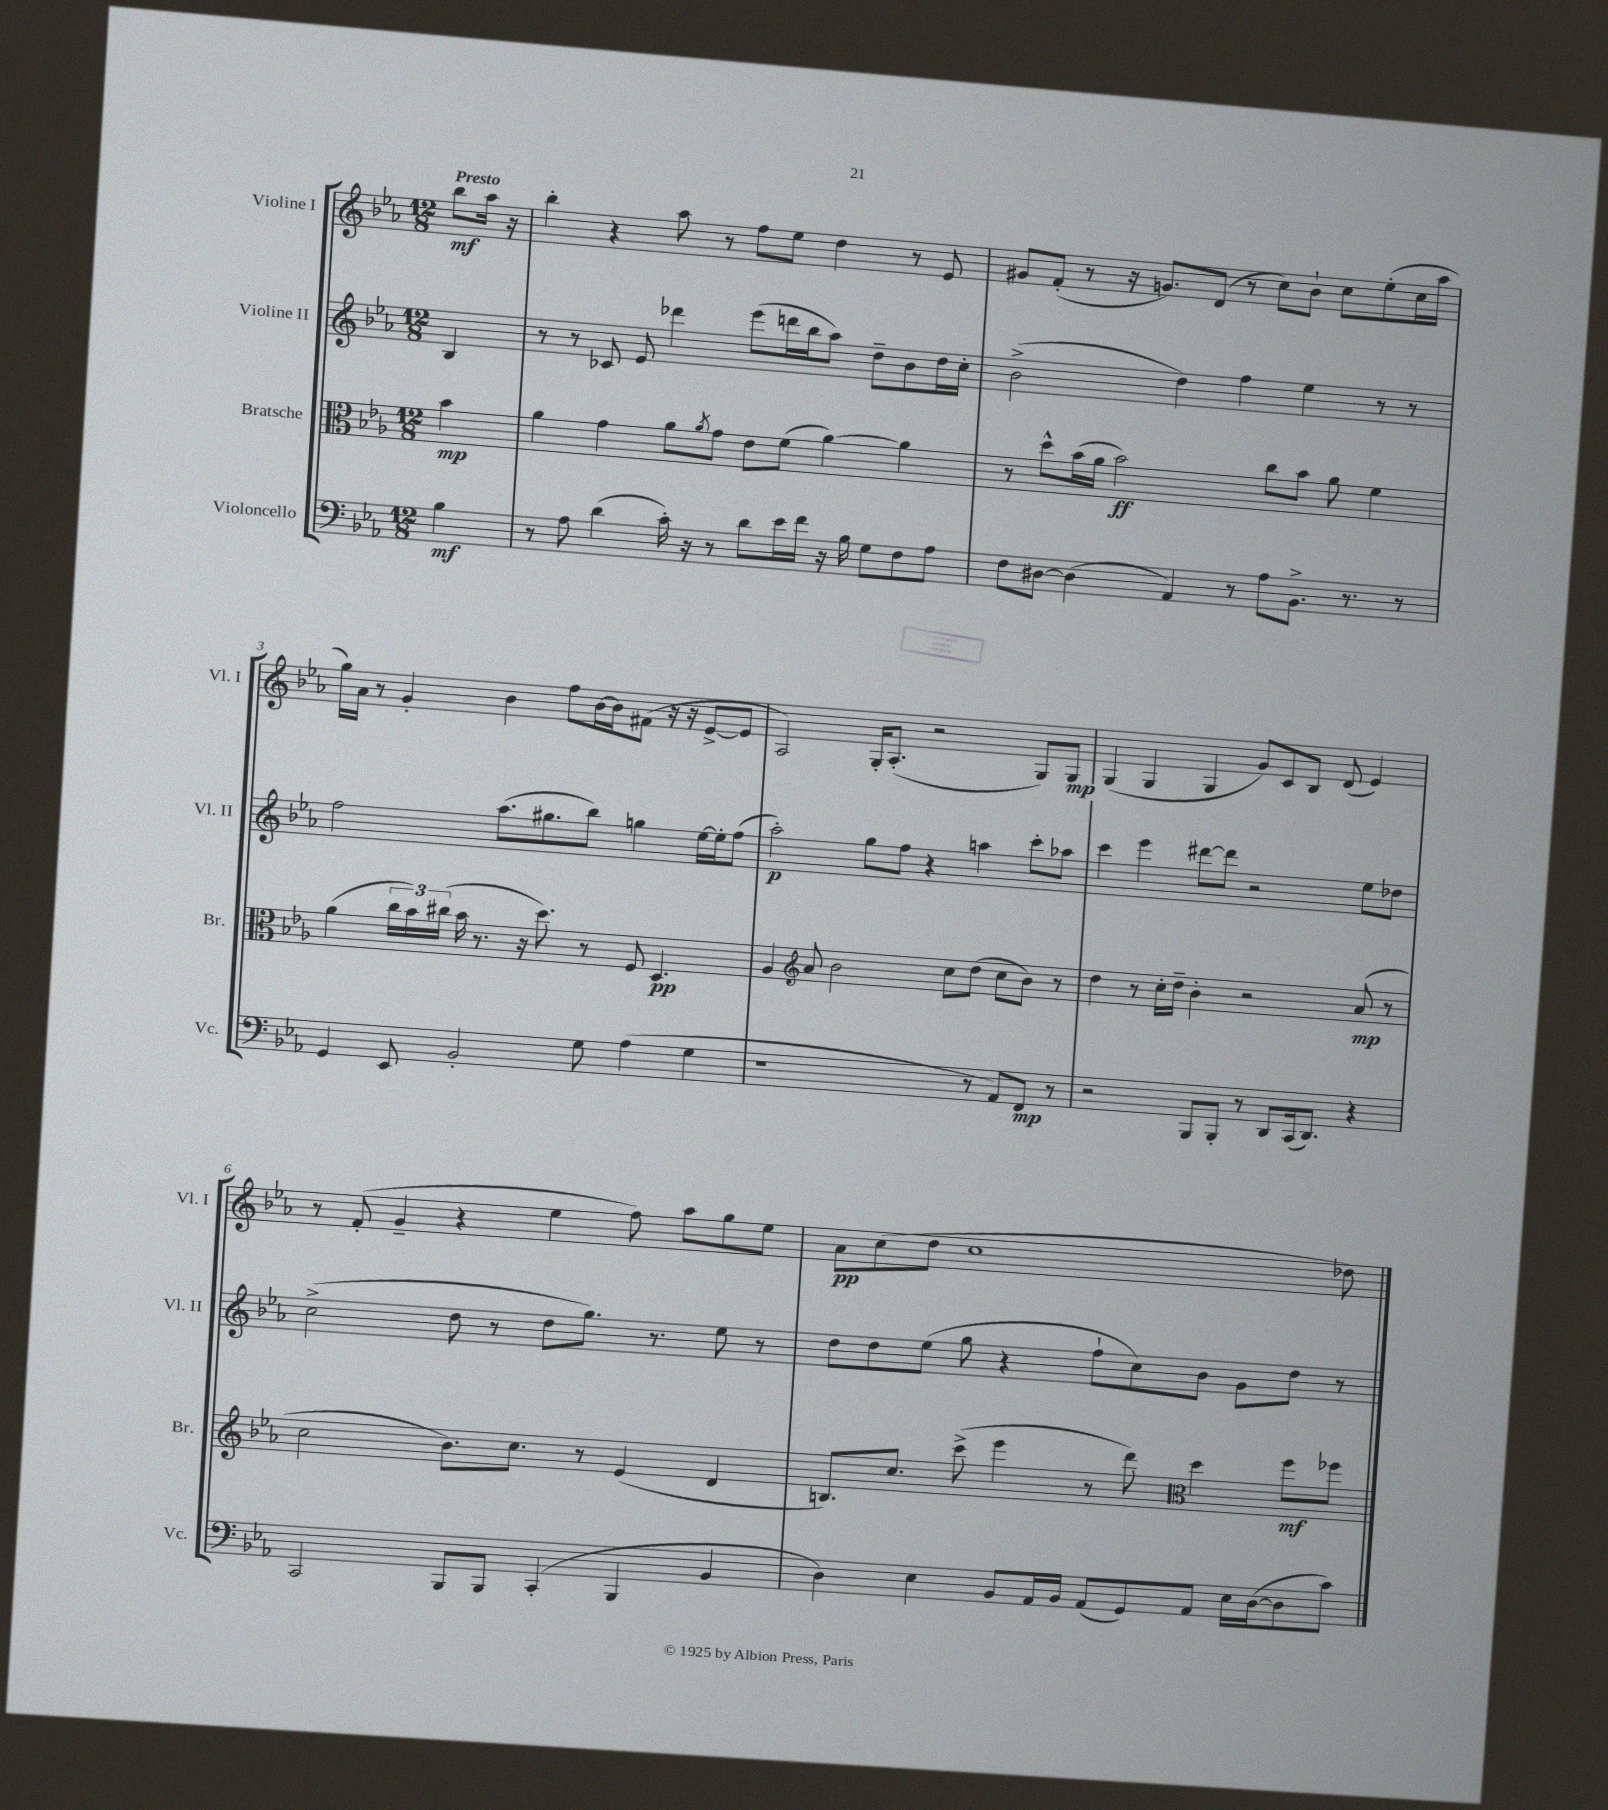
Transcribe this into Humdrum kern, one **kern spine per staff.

**kern	**kern	**kern	**kern
*staff4	*staff3	*staff2	*staff1
*clefF4	*clefC3	*clefG2	*clefG2
*k[b-e-a-]	*k[b-e-a-]	*k[b-e-a-]	*k[b-e-a-]
*M12/8	*M12/8	*M12/8	*M12/8
4B-	4b-	4B-	8bb-
.	.	.	16aa-
.	.	.	16r
=	=	=	=
8r	4a-	8r	4bb-'
8A-	.	8r	.
(4d	4g	8c-	4r
.	.	8e-	.
16c')	8a-	4ddd-	8aa-
16r	.	.	.
.	8qa-	.	.
8r	8g	.	8r
8d	8e-	(8eee-	8ff
16e-	(8f	16ddd	8ee-
16f	.	16bb-	.
16r	[4a-)	8aa-)	4dd
16B-	.	.	.
8G	.	8dd~	.
8F	4a-]	8b-	8r
8A-	.	16dd	8e-
.	.	16cc'	.
=	=	=	=
8F	8r	(2b-^	8g#
[8D#	8dd^^	.	(8f'
(4D#]	(16b-	.	8r
.	16a-	.	.
.	2b-)	.	16r
.	.	.	8.g)
4AA-)	.	4dd)	.
.	.	.	(8d
8r	.	4ff	8r
8A-	8cc	.	8cc)
8.BB-^	8b-	4ee-	8b-`
.	8a-	.	8cc
8.r	.	.	.
.	4f	8r	(8ee-'
8r	.	8r	16cc
.	.	.	16aa-
=	=	=	=
4GG	(4a-	2ff	16gg)
.	.	.	16a-
.	.	.	8r
8EE-	24cc	.	4g'
.	24b-)	.	.
.	(24cc#	.	.
2BB-'	16b-	.	.
.	8.r	.	.
.	.	(8.aa-	4b-
.	16r	.	.
.	8.dd)	8.gg#	.
.	.	.	8ff
8G	8r	8bb-)	[16b-
.	.	.	16b-]
(4A-	8F	4gg	(8f#
.	4.D	.	16r
.	.	.	16r
4G	.	[16ee-	[8e-^
.	.	16ee-']	.
.	.	(8ff	8e-]
=	=	=	=
1r	4A-	2aa-')	2A-)
*	*clefG2	*	*
.	8a-	.	.
.	2b-	.	.
.	.	8gg	16G'
.	.	.	(8.A-'
.	.	8ff	.
.	.	4r	2r
.	8cc	.	.
8r	(8dd	4aa	.
8AA-)	8cc	.	.
8FF	8b-)	8ccc'	8G)
8r	8r	8aa-	8G
=	=	=	=
2r	4dd	4ccc	(4G
.	8r	4eee-	4G
.	16cc'	.	.
.	16dd~	.	.
8BBB-	4b-'	[8ddd#	4G
8BBB-'	.	8ddd#]	.
8r	2r	2r	8g)
8DD	.	.	8c
(16CC	.	.	8B-
8.DD)	.	.	.
.	.	.	(8d
4r	(8a-	8ee-	4e-)
.	8r	8dd-	.
=	=	=	=
2CC	2cc	(2cc^	8r
.	.	.	(8f'
.	.	.	4g~
8BBB-	8.b-)	8dd	4r
8BBB-	.	8r	.
.	8.cc	.	.
(4CC'	.	8dd	4ee-
.	8r	8.gg)	.
4BBB-	(4e-	.	8ff)
.	.	8.r	.
.	.	.	8aa-
4BB-	4d	8ee-	8gg
.	.	8r	8ee-
=	=	=	=
4D)	8.B)	8dd	8a-
.	.	8dd	(8cc
.	8.cc	.	.
4E-	.	(8ee-	8dd
.	(8ccc^	8gg	1cc
8BB-	4eee-	4r	.
16AA-	.	.	.
16BB-	.	.	.
(8AA-	8r	8ff`	.
8GG)	8ddd)	8cc)	.
*	*clefC3	*	*
8AA-	4dd	8b-	.
16E-	.	8g	.
([16D	.	.	.
8D]	8ff	8dd	.
8c)	8ff-	8r	8dd-)
==	==	==	==
*-	*-	*-	*-
